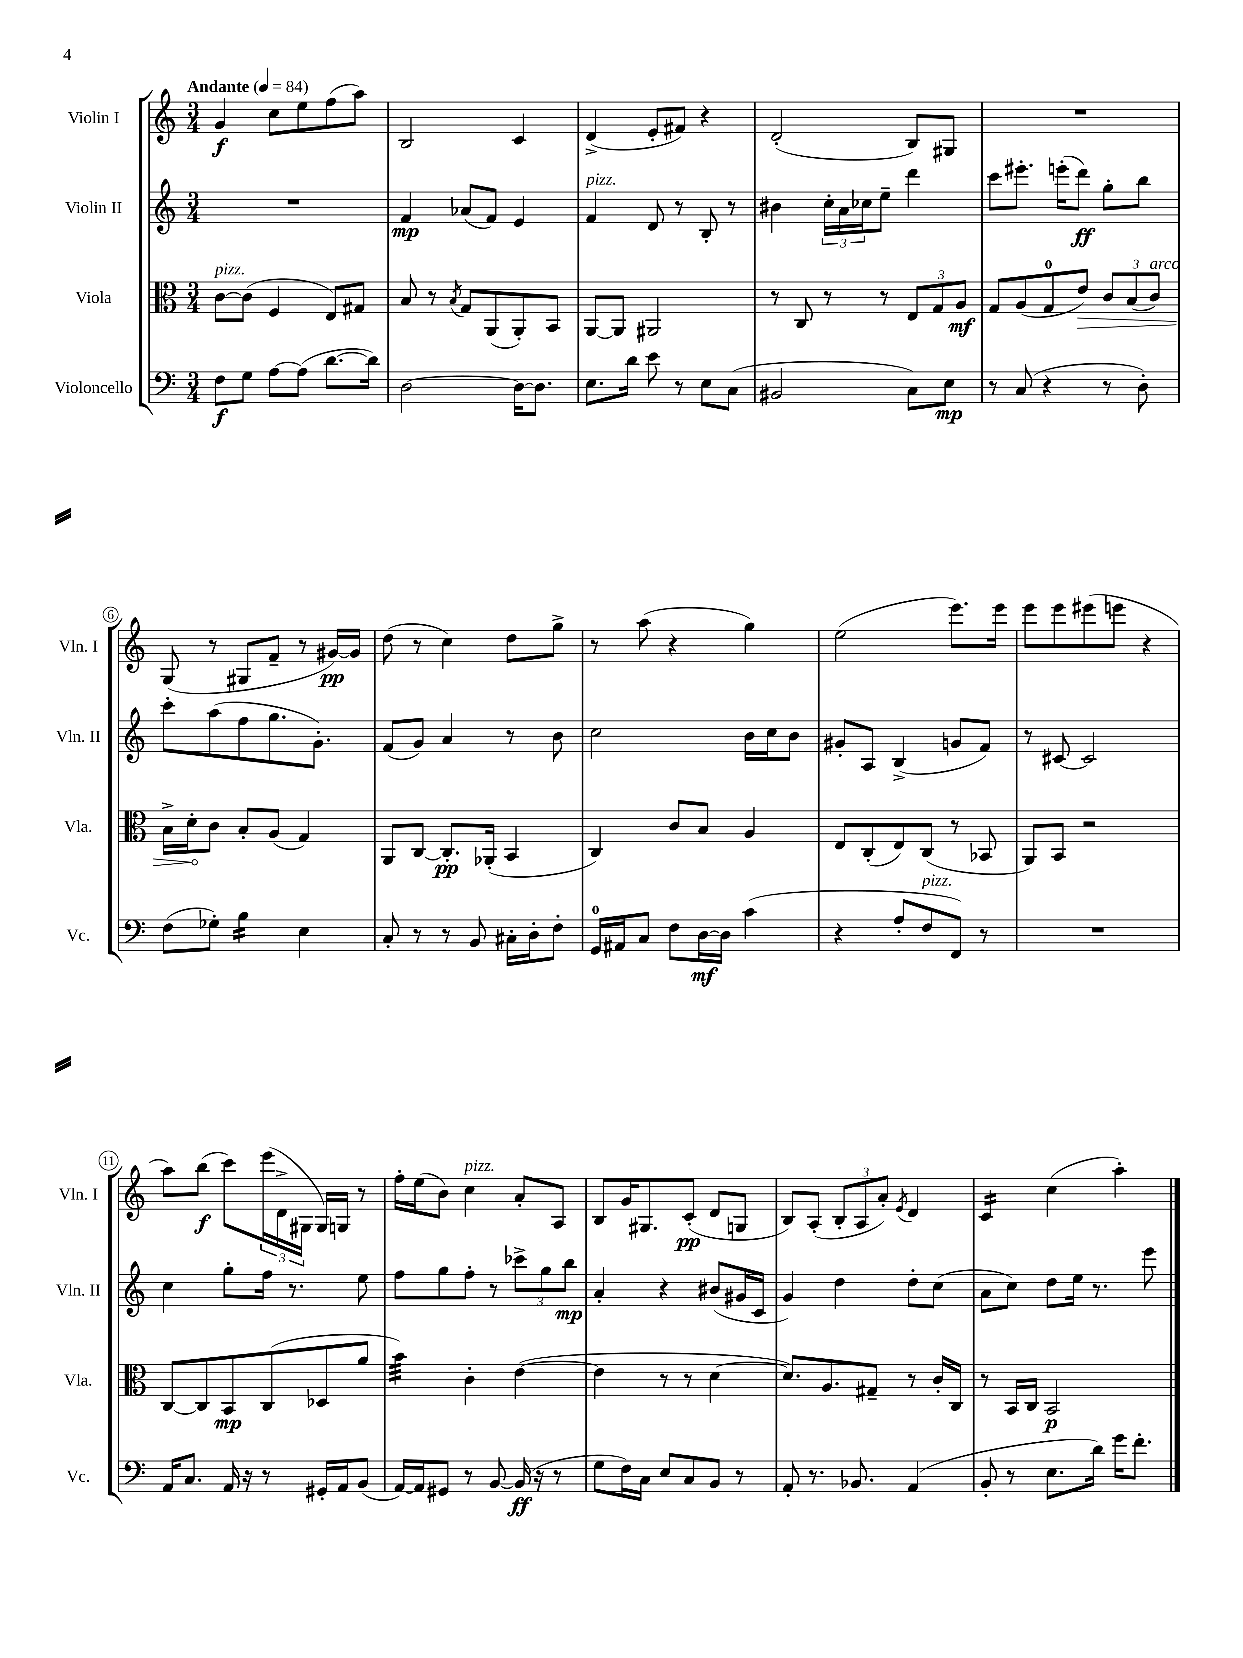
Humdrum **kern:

**kern	**kern	**kern	**kern
*staff4	*staff3	*staff2	*staff1
*clefF4	*clefC3	*clefG2	*clefG2
*k[]	*k[]	*k[]	*k[]
*M3/4	*M3/4	*M3/4	*M3/4
*MM84	*MM84	*MM84	*MM84
8F	[8c	2.r	4g
8G	(8c]	.	.
[8A	4F	.	8cc
(8A]	.	.	8ee
[8.d	8E)	.	(8ff
.	8G#	.	8aa)
16d])	.	.	.
=	=	=	=
[2D	8B	4f	2B
.	8r	.	.
.	8qB	.	.
.	8G	(8a-	.
.	(8AA	8f)	.
16D_	8AA')	4e	4c
8.D]	.	.	.
.	8BB	.	.
=	=	=	=
8.E	[8AA	4f	(4d^
.	8AA]	.	.
16d	.	.	.
8e	2AA#	8d	8e'
8r	.	8r	8f#)
8E	.	8B'	4r
(8C	.	8r	.
=	=	=	=
2BB#	8r	4b#	(2d'
.	8C	.	.
.	8r	24cc'	.
.	.	24a	.
.	.	24cc-	.
.	8r	8ee~	.
8C)	12E	4ddd	8B)
.	12G	.	.
8E	.	.	8G#
.	12A	.	.
=	=	=	=
8r	8G	8ccc	2.r
(8C	(8A	8.eee#'	.
4r	8G	.	.
.	.	(16eee'	.
.	8e)	8ddd)	.
8r	12c	8gg'	.
.	(12B	.	.
8D')	.	8bb	.
.	12c)	.	.
=	=	=	=
(8F	16B^	8ccc'	(8G
.	16d'	.	.
8G-')	8c	(8aa	8r
4B	8B'	8ff	8G#
.	(8A	8.gg	8f~
4E	4G)	.	8r
.	.	8.g')	.
.	.	.	[16g#)
.	.	.	16g#]
=	=	=	=
8C'	8AA	(8f	(8dd
8r	[8C	8g)	8r
8r	8.C']	4a	4cc)
8BB	.	.	.
.	(16AA-'	.	.
16C#'	4BB	8r	8dd
16D'	.	.	.
8F'	.	8b	8gg^
=	=	=	=
16GG	4C)	2cc	8r
16AA#	.	.	.
8C	.	.	(8aa
8F	8c	.	4r
[16D	8B	.	.
16D]	.	.	.
(4c	4A	16b	4gg)
.	.	16cc	.
.	.	8b	.
=	=	=	=
4r	8E	8g#'	(2ee
.	(8C'	8A	.
8A'	8E)	(4B^	.
8F	(8C	.	.
8FF)	8r	8g	8.eee)
8r	8BB-	8f)	.
.	.	.	16eee
=	=	=	=
2.r	8AA)	8r	8eee
.	8BB	[8c#	8eee
.	2r	2c#]	(8eee#
.	.	.	8eee
.	.	.	4r
=	=	=	=
16AA	[8C	4cc	8aa)
8.C	.	.	.
.	8C]	.	(8bb
16AA	8BB	8gg'	8ccc)
16r	.	.	.
8r	(8C	16ff	(24eee
.	.	.	24d^
.	.	8.r	.
.	.	.	24G#
16GG#'	8D-	.	16G#)
16AA	.	.	16G
(8BB	8a	8ee	8r
=	=	=	=
[16AA)	4b)	8ff	16ff'
16AA]	.	.	(16ee
8GG#	.	8gg	8b)
8r	4c'	8ff'	4cc
[8BB	.	8r	.
(16BB]	([4e	12ccc-^	8a'
16r	.	.	.
.	.	12gg	.
8r	.	.	8A
.	.	12bb	.
=	=	=	=
8G	4e]	4a'	8B
16F)	.	.	16g
16C	.	.	8.G#
8E	8r	4r	.
8C	8r	.	(8c'
8BB	[4d	(8b#	8d
8r	.	16g#	8G
.	.	16c	.
=	=	=	=
8AA'	8.d])	4g)	8B)
8.r	.	.	(8A'
.	8.A	.	.
.	.	4dd	12B'
8.BB-	.	.	.
.	.	.	12A
.	8G#~	.	.
.	.	.	12a')
.	.	.	8qe
(4AA	8r	8dd'	4d
.	16c'	(8cc	.
.	16C	.	.
=	=	=	=
8BB'	8r	8a	4c
8r	16BB	8cc)	.
.	16C	.	.
8.E	2BB	8dd	(4cc
.	.	16ee	.
16d)	.	8.r	.
16g	.	.	4aa')
8.f'	.	.	.
.	.	8eee	.
==	==	==	==
*-	*-	*-	*-
